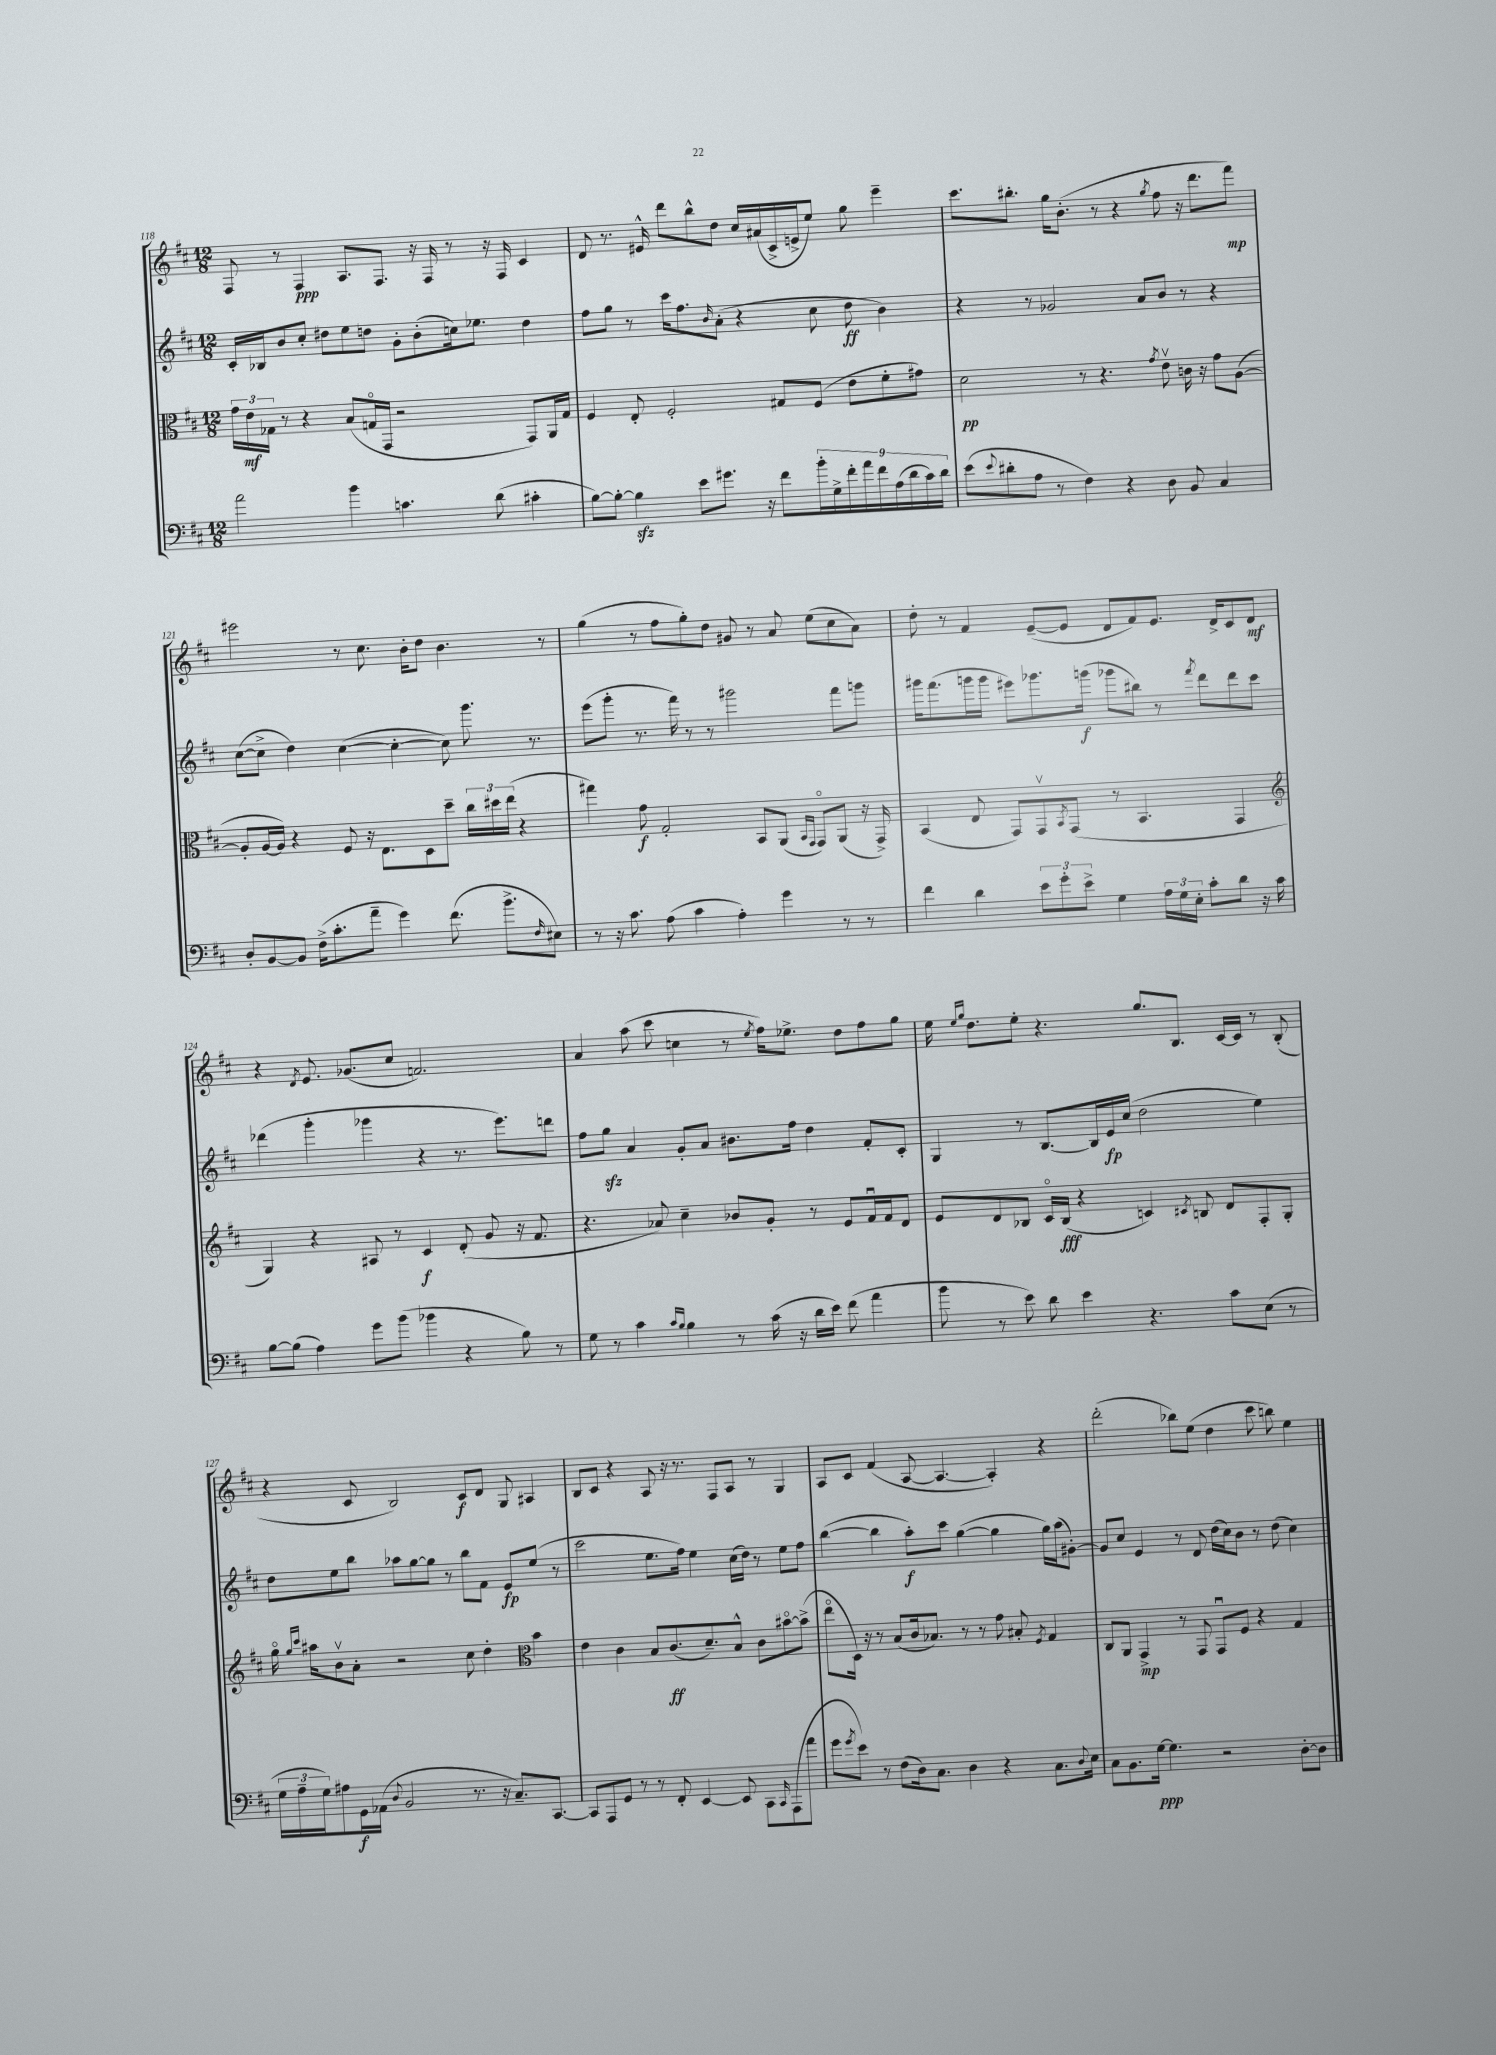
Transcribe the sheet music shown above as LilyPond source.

<<
\new StaffGroup <<
\new Staff = "s0" {
    \clef treble \key d \major \numericTimeSignature \time 12/8
    fis8 r8 fis4\ppp a8. fis8. r16 fis16 r8 r16 fis16 cis'4 |
    d'8 r8. eis'16-^ d'''8 b''8-^ d''8 cis''16 ais'16( cis'16-> e'16-> e''8) g''8 e'''4-- |
    cis'''8. bis''8.-. g''16 b'8.-.( r8 r4 \acciaccatura { g''8 } fis''8 r16 d'''8. fis'''8\mp) |
    eis'''2 r8 cis''8. b'16-. d''8 b'4. r8 |
    g''4( r8 fis''8 g''8-.) d''8 gis'8 r8 a'8 e''8( cis''8 a'8) |
    d''8-. r8 fis'4 e'8~--( e'8 d'8 fis'8) e'8. d'16-> cis'8 d'8\mf |
    r4 \acciaccatura { d'8 } e'8. ges'8.( cis''8 f'2.) |
    a'4 a''8( cis'''8 c''4 r8 \acciaccatura { e''8 } fis''16) ees''8.-> d''8 fis''8 g''8 |
    e''16 \grace { e''16 g''16 } d''8. e''8-. r4. g''8. b8. cis'16~ cis'16 r8 b8-.( |
    r4 cis'8 b2) cis'8\f d'8 g8 ais4 |
    b8 cis'8 r4 a8 r16 r8. fis8 a8 r8 g4 |
    a8 cis'8 fis'4( a8~ a4.~ a4-.) r4 |
    d'''2-.( bes''8) e''8( d''4 cis'''8 b''8) e''4 \bar "|." |
}
\new Staff = "s1" {
    \clef treble \key d \major \numericTimeSignature \time 12/8
    cis'16-. bes16 b'8 cis''8-. dis''8 e''8 d''8 g'8-. b'8-.( c''16) ees''8. d''4 |
    fis''8 g''8 r8 cis'''16 fis''8. \grace { b'16 } a'8-.( r4 cis''8 d''8\ff b'4) |
    r4 r8 ges'2 a'8 b'8 r8 r4 |
    cis''8~( cis''8-> d''4) cis''4~( cis''4~-. cis''8) g'''8. r8. |
    e'''8( g'''8-. r8. fis'''16) r8 r8 gis'''2 fis'''8 g'''8 |
    gis'''16 fis'''8.( g'''16 g'''16 eis'''8) ges'''8. g'''16\f( ges'''8 bis''8) r8 \acciaccatura { fis'''8 } d'''8 d'''8 cis'''8 |
    des'''4( g'''4-. ges'''4 r4 r8. e'''8.) d'''8 |
    fis''8 g''8\sfz a'4 g'8-. a'8 bis'8. fis''16 d''4 fis'8-. cis'8-. |
    g4 r8 b8.~ b16 e'16\fp cis''16( d''2 e''4) |
    d''8 e''8 b''8 aes''8 g''8~ g''8 r8 b''8 fis'8 e'8\fp e''8( r8 |
    cis'''2 e''8. fis''16) e''4 cis''16( d''16) r8 e''8 fis''8 |
    b''4~( b''4 a''8-.\f) cis'''8 g''4~( g''4 g''16) a''16( gis'8~-.) |
    gis'8 cis''8 e'4 r8 d'8 d''16( cis''16) b'8 r8 d''8( cis''4) \bar "|." |
}
\new Staff = "s2" {
    \clef alto \key d \major \numericTimeSignature \time 12/8
    \tuplet 3/2 { g'16 e'16\mf ges16 } r8 r4 b8( g16\flageolet g,16 r2 g,8) a,16 g16 |
    fis4 e8-. fis2-. gis8 fis8( e'8 fis'8-. gis'8) |
    d'2\pp r8 r4. \acciaccatura { g'8 } e'8\upbow c'16 r16 g'8 a8~( |
    a8-. a16~ a16) r4 fis8 r16 e8. d8 d''8-- \tuplet 3/2 { cis''16 dis''16 e''16( } r4 |
    gis''4) g'8\f g2-. b,8 a,8( \grace { b,16 g,16 } g,8\flageolet) a,8( r16 g,16->) |
    b,4( e8 g,8) g,8\upbow \acciaccatura { b,8 } g,8( r8 b,4. g,4 |
    \clef treble g4) r4 ais8 r8 cis'4\f d'8-.( g'8 r16 fis'8. |
    r4. aes'8) cis''4-- bes'8 g'8-. r8 e'8 fis'16\downbow fis'16 d'8 |
    e'8 d'8 bes8 cis'16\flageolet bes16\fff( r4 c'4) \acciaccatura { cis'8 } b8 d'8 fis8-. g8-. |
    g''16\flageolet \grace { g''16 cis'''16 } ais''16 b'8\upbow a'8-. r2 cis''8 d''4-. \clef alto b'4 |
    e'4 cis'4 b8 cis'8.\ff( d'8.--) b8-^ cis'8 bis'8~\flageolet bis'8->( |
    e''8\flageolet d16) r16 r8 b8( cis'16 bes8.) r8 r8 g'8 bis8-. \acciaccatura { fis8 } g4 |
    cis8 a,8 g,4->\mp r8 g,8 g,8\downbow fis8 r4 g4 \bar "|." |
}
\new Staff = "s3" {
    \clef bass \key d \major \numericTimeSignature \time 12/8
    a'2 b'4 c'4. d'8( cis'4-. |
    b8~) b8~-. b4\sfz e'8 gis'8. r16 fis'8 \tuplet 9/8 { b'16-. g16-> fis'16-. a'16 fis'16 a16( d'16 cis'16) d'16 } |
    e'8( \appoggiatura { e'8 } dis'8-. a8 r8 fis4) r4 d8 b,8 cis4 |
    d8-. b,8~ b,8 fis16->( cis'8.-. a'8-- g'4) fis'8.( b'8.-> \grace { fis16 } eis8) |
    r8 r16 cis'8. a8( cis'4 a4-.) g'4 r8 r8 |
    fis'4 d'4 \tuplet 3/2 { e'8 g'8-. e'8-> } g4 \tuplet 3/2 { a16 g16 e16-. } cis'8-. d'8 r16 cis'16 |
    b8~ b8( a4) g'8 b'8( bes'4 r4 b8) r8 |
    g8 r8 cis'4 \grace { cis'16 b16 } b4 r8 cis'16( r16 d'16 e'16) fis'8( a'4 |
    b'8 r8 e'8) d'8 e'4 r4. cis'8 e8( r8 |
    \tuplet 3/2 { g16 a16-- g16) } ais8 g,16\f aes,16( \appoggiatura { d8 } b,2 r8. r16 cis8.--) cis,8.~ |
    cis,8 a,,8 g,8 r8 r8 fis,8-. e,4~ e,8 cis,8 \grace { cis,16 } a,,8( a'8 |
    g'8 \acciaccatura { g'8 } e'8) r8 fis8( d16) cis8. d4 r4 cis8. \appoggiatura { d8 } e16 |
    cis8 b,8. g16~\ppp g4. r2 d8~-. d8 \bar "|." |
}
>>
>>
\layout { \context { \Score currentBarNumber = #118 } }
